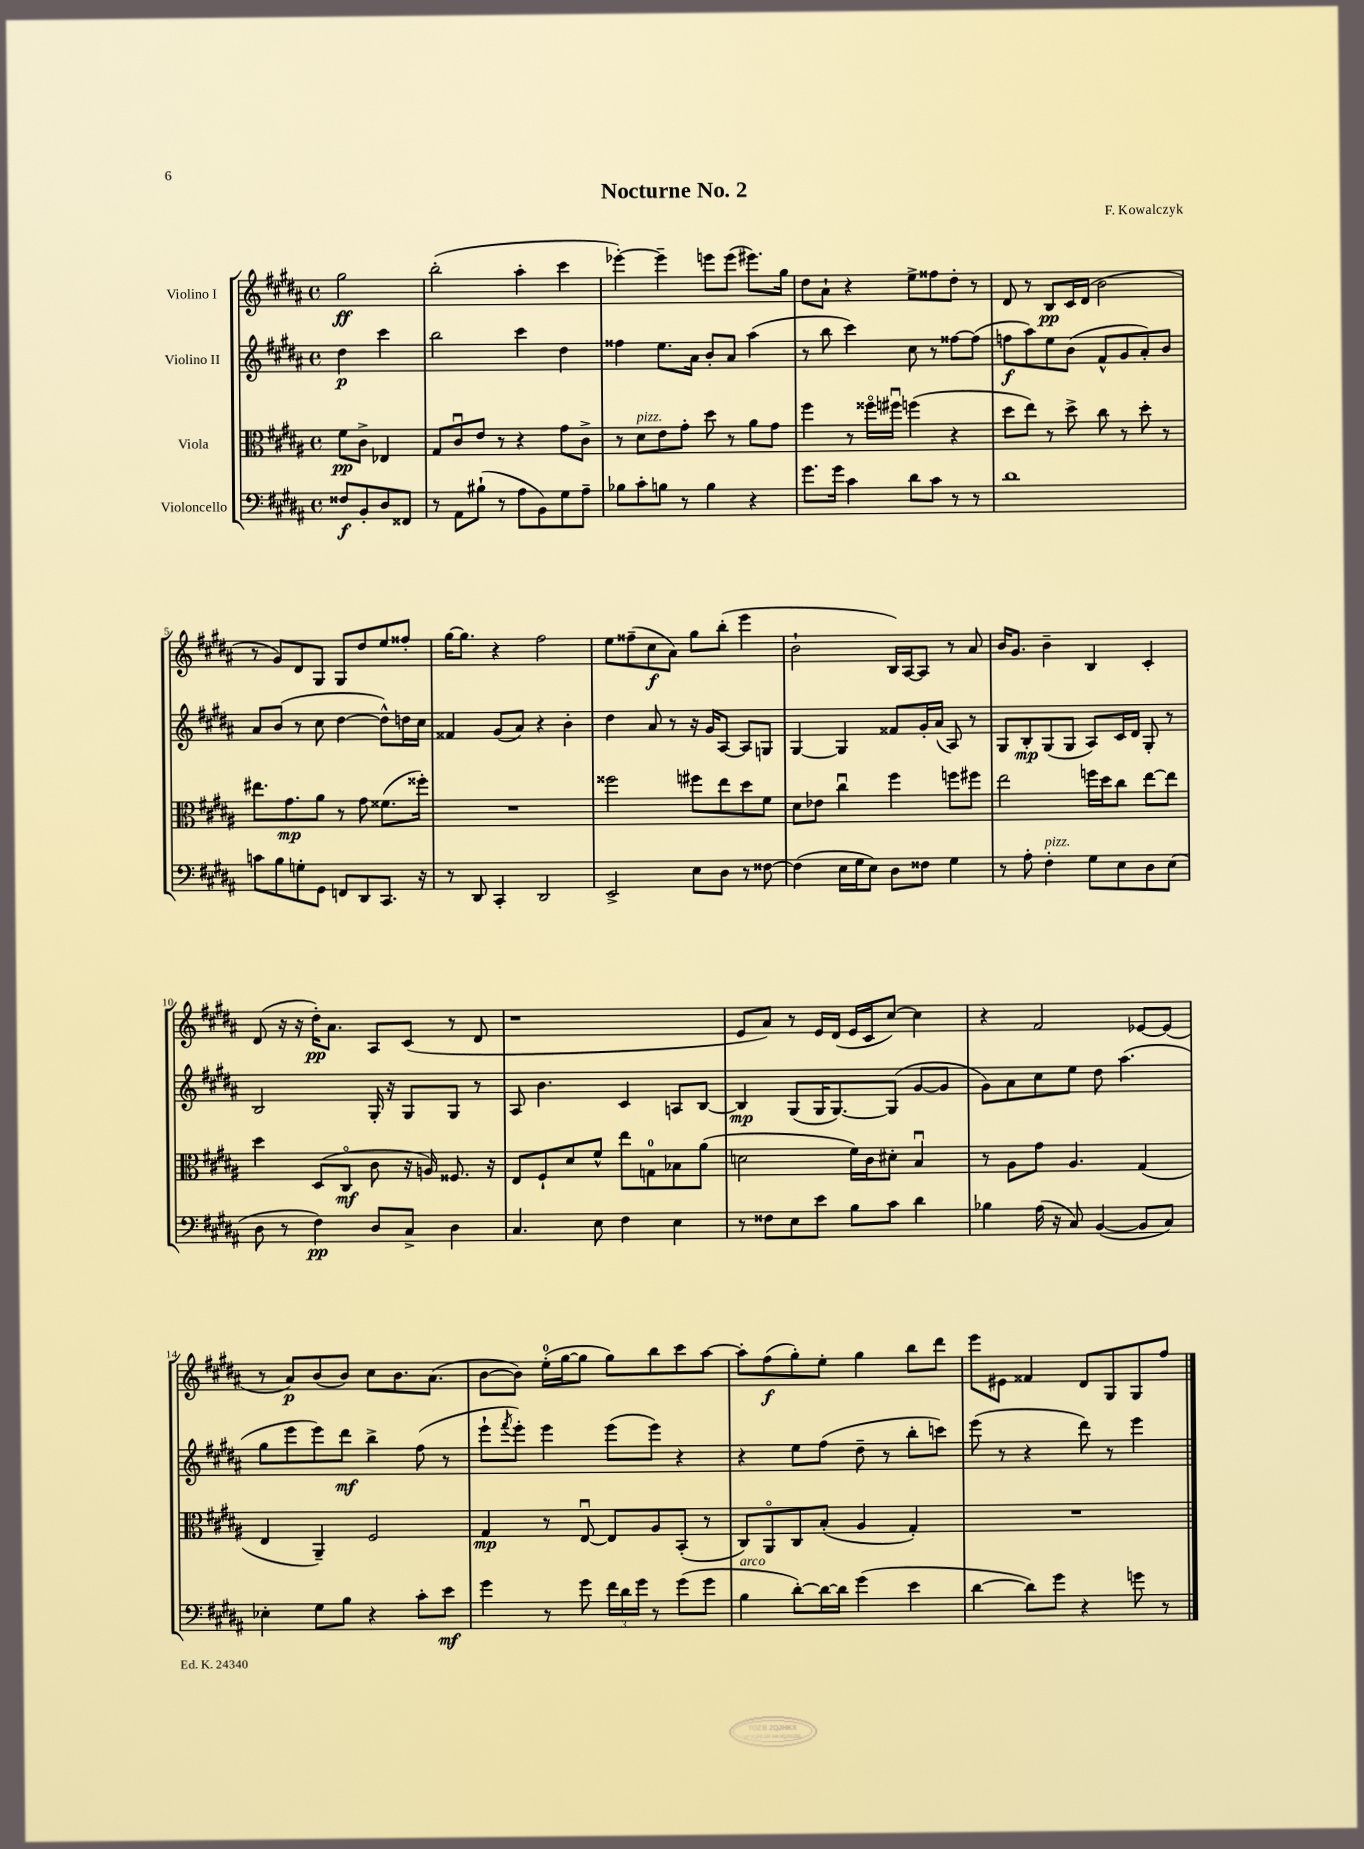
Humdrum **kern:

**kern	**dynam	**kern	**dynam	**kern	**dynam	**kern	**dynam
*part4	*part4	*part3	*part3	*part2	*part2	*part1	*part1
*staff4	*staff4	*staff3	*staff3	*staff2	*staff2	*staff1	*staff1
*I"Violoncello	*	*I"Viola	*	*I"Violino II	*	*I"Violino I	*
*clefF4	*	*clefC3	*	*clefG2	*	*clefG2	*
*k[f#c#g#d#a#]	*	*k[f#c#g#d#a#]	*	*k[f#c#g#d#a#]	*	*k[f#c#g#d#a#]	*
*M4/4	*	*M4/4	*	*M4/4	*	*M4/4	*
*met(c)	*	*met(c)	*	*met(c)	*	*met(c)	*
=	=	=	=	=	=	=	=
8F##X/L	f	8f#\L	pp	4dd#\	p	2gg#\	ff
8BB'/	.	8c#^\J	.	.	.	.	.
8D#/	.	4E-X/	.	4ccc#\	.	.	.
8FF##X/J	.	.	.	.	.	.	.
=1	=1	=1	=1	=1	=1	=1	=1
8r	.	8G#/L	.	2bb\	.	(2bb'\	.
8AA#\L	.	8c#u/	.	.	.	.	.
(8B#X`\J	.	8e/J	.	.	.	.	.
8r	.	8r	.	.	.	.	.
8A#\L	.	4r	.	4ccc#\	.	4aa#'\	.
8BB\)	.	.	.	.	.	.	.
8G#\	.	8g#\L	.	4dd#\	.	4ccc#\	.
8A#~\J	.	8c#^\J	.	.	.	.	.
=2	=2	=2	=2	=2	=2	=2	=2
8B-X\L	.	8r	.	4ff##X\	.	[4eee-X'\)	.
!	!	!LO:TX:a:i:t=pizz.	!	!	!	!	!
8c#'\	.	8d#\L	.	.	.	.	.
8Bn\J	.	8e\	.	8.ee\L	.	4eee-~\]	.
8r	.	8g#'\J	.	.	.	.	.
.	.	.	.	16a#\Jk	.	.	.
4B\	.	8dd#\	.	8b'/L	.	8eeen\L	.
.	.	8r	.	8a#/J	.	(8eee\J	.
4r	.	8a#\L	.	(4aa#\	.	8.eee#X\L)	.
.	.	8g#\J	.	.	.	.	.
.	.	.	.	.	.	16gg#\Jk	.
=3	=3	=3	=3	=3	=3	=3	=3
8.g#\L	.	4ff#\	.	8r	.	8dd#\L	.
.	.	.	.	8bb\	.	8a#`\J	.
16g#\Jk	.	.	.	.	.	.	.
4c#\	.	8r	.	4ccc#\)	.	4r	.
.	.	16ff##X\LL	.	.	.	.	.
.	.	16ff#Xu\JJ	.	.	.	.	.
8d#\L	.	(4ffn\	.	8cc#\	.	8ee^\L	.
8c#\J	.	.	.	8r	.	8ff##X\	.
8r	.	4r	.	[8ff##X\L	.	8dd#'\J	.
8r	.	.	.	(8ff##\J]	.	8r	.
=4	=4	=4	=4	=4	=4	=4	=4
1d#	.	8dd#\L	.	8ffn\L	f	8d#/	.
.	.	8ee\J)	.	8aa#\)	.	8r	.
.	.	8r	.	8ee\	.	8B/L	pp
.	.	8dd#^\	.	(8b\J	.	16c#/L	.
.	.	.	.	.	.	(16d#/JJ	.
.	.	8cc#\	.	8f#^^/L	.	2b\	.
.	.	8r	.	8g#/	.	.	.
.	.	8dd#'\	.	8a#'/)	.	.	.
.	.	8r	.	8b/J	.	.	.
!!LO:LB:g=z
=5	=5	=5	=5	=5	=5	=5	=5
8cn\L	.	8.ee#X\L	.	8a#/L	.	8r	.
8B\	.	.	.	(8b/J	.	8g#/L)	.
.	.	8.g#\	mp	.	.	.	.
8Gn'\	.	.	.	8r	.	8d#/	.
8GG#\J	.	8a#\J	.	8cc#\	.	8G#/J	.
8FFn/L	.	8r	.	[4dd#\	.	8G#/L	.
8DD#/	.	8g#\	.	.	.	8dd#/	.
8.CC#/J	.	(8.f##X\L	.	8dd#^^\L])	.	8ee/	.
.	.	.	.	16ddn\L	.	8ff##X'/J	.
16r	.	16ff##X'\Jk)	.	16cc#\JJ	.	.	.
=6	=6	=6	=6	=6	=6	=6	=6
8r	.	1r	.	4f##X/	.	[16gg#\KL	.
.	.	.	.	.	.	8.gg#\J]	.
8DD#/	.	.	.	.	.	.	.
4CC#'/	.	.	.	(8g#/L	.	4r	.
.	.	.	.	8a#/J)	.	.	.
2DD#/	.	.	.	4r	.	2ff#\	.
.	.	.	.	4b'\	.	.	.
=7	=7	=7	=7	=7	=7	=7	=7
2EE^/	.	2ff##X\	.	4dd#\	.	8ee\L	.
.	.	.	.	.	.	(8ff##X~\	.
.	.	.	.	8a#/	.	8cc#\	f
.	.	.	.	8r	.	8a#\J)	.
8E\L	.	8ff#X\L	.	16r	.	8gg#\L	.
.	.	.	.	16g#/KL	.	.	.
8D#\J	.	8ee\	.	[8A#/J	.	(8bb'\J	.
8r	.	8dd#\	.	8A#/L]	.	4eee\	.
[8F##X\	.	8f#\J	.	8Gn/J	.	.	.
=8	=8	=8	=8	=8	=8	=8	=8
(4F##\]	.	8d#\L	.	[4G#/	.	2b`\	.
.	.	8e-X\J	.	.	.	.	.
16E\LL	.	4cc#u\	.	4G#/]	.	.	.
16G#\J	.	.	.	.	.	.	.
8E\J)	.	.	.	.	.	.	.
8D#\L	.	4ff#\	.	8f##X/L	.	16B/LL)	.
.	.	.	.	.	.	[16A#/J	.
8F##X\J	.	.	.	16g#'/L	.	8A#/J]	.
.	.	.	.	(16a#/JJ	.	.	.
4G#\	.	8ffn\L	.	8A#/)	.	8r	.
.	.	8ff#X\J	.	8r	.	8a#/	.
=9	=9	=9	=9	=9	=9	=9	=9
8r	.	2ee\	.	8G#/L	.	16b/KL	.
.	.	.	.	.	.	8.g#/J	.
8A#'\	.	.	.	8B'/	mp	.	.
!LO:TX:a:i:t=pizz.	!	!	!	!	!	!	!
4F#'\	.	.	.	(8G#/	.	4b~\	.
.	.	.	.	8G#/J	.	.	.
8G#\L	.	16ffn\LL	.	8A#/L)	.	4B/	.
.	.	16dd#\J	.	.	.	.	.
8E\	.	8cc#\J	.	16c#/L	.	.	.
.	.	.	.	16d#/JJ	.	.	.
8D#\	.	[8ee\L	.	8G#'/	.	4c#'/	.
(8E\J	.	8ee\J]	.	8r	.	.	.
!!LO:LB:g=z
=10	=10	=10	=10	=10	=10	=10	=10
8D#\	.	4dd#\	.	2B/	.	(8d#/	.
8r	.	.	.	.	.	16r	.
.	.	.	.	.	.	16r	.
4F#\)	pp	(8D#/L	.	.	.	16dd#'\KL)	pp
.	.	.	.	.	.	8.a#\J	.
.	.	8C#/J	mf	.	.	.	.
8D#/L	.	8c#\	.	16G#'/	.	8A#/L	.
.	.	.	.	16r	.	.	.
8C#^/J	.	16r	.	8G#/L	.	(8c#/J	.
.	.	16An/)	.	.	.	.	.
4D#\	.	8.F##X/	.	8G#/J	.	8r	.
.	.	.	.	8r	.	8d#/	.
.	.	16r	.	.	.	.	.
=11	=11	=11	=11	=11	=11	=11	=11
4.C#/	.	8E/L	.	8A#/	.	1r	.
.	.	8F#`/	.	4.b\	.	.	.
.	.	8d#/	.	.	.	.	.
8E\	.	8f#^^/J	.	.	.	.	.
4F#\	.	8ee\L	.	4c#/	.	.	.
.	.	8Gn\	.	.	.	.	.
4E\	.	8B-X\	.	8An/L	.	.	.
.	.	(8a#\J	.	[8B/J	.	.	.
=12	=12	=12	=12	=12	=12	=12	=12
8r	.	2dn\	.	4B/]	mp	8e/L	.
8F##X\L	.	.	.	.	.	8a#/J)	.
8E\	.	.	.	(8G#/L	.	8r	.
8e\J	.	.	.	16G#/K	.	16e/LL	.
.	.	.	.	[8.G#/)	.	(16d#/JJ	.
8B\L	.	16f#\LL)	.	.	.	16e/LL	.
.	.	16c#\J	.	.	.	16c#/J	.
8c#\J	.	8d#X'\J	.	(8G#/J]	.	[8cc#/J)	.
4d#\	.	4Bu/	.	[8g#/L	.	4cc#\]	.
.	.	.	.	8g#/J]	.	.	.
=13	=13	=13	=13	=13	=13	=13	=13
4B-X\	.	8r	.	8g#\L)	.	4r	.
.	.	8A#\L	.	8a#\	.	.	.
(16A#\	.	8g#\J	.	8cc#\	.	2f#/	.
16r	.	.	.	.	.	.	.
8C#/)	.	4.A#/	.	8ee\J	.	.	.
([4BB/	.	.	.	8dd#\	.	.	.
.	.	.	.	(4.aa#\	.	.	.
8BB/L]	.	(4G#/	.	.	.	[8e-X/L	.
8C#/J)	.	.	.	.	.	(8e-/J]	.
!!LO:LB:g=z
=14	=14	=14	=14	=14	=14	=14	=14
4E-X'\	.	4E/	.	8gg#\L	.	8r	.
.	.	.	.	8eee\	.	8a#/L)	p
8G#\L	.	4AA#~/)	.	8eee\)	.	(8b/	.
8B\J	.	.	.	8ddd#\J	mf	8b/J)	.
4r	.	2F#/	.	4bb^\	.	8cc#\L	.
.	.	.	.	.	.	8.b\	.
8c#'\L	.	.	.	(8ff#\	.	.	.
.	.	.	.	.	.	(8.a#\J	.
8e\J	mf	.	.	8r	.	.	.
=15	=15	=15	=15	=15	=15	=15	=15
4g#\	.	4G#/	mp	8eee`\L	.	[8b\L	.
.	.	.	.	8qfff#/	.	.	.
.	.	.	.	8eee'\J)	.	8b\J])	.
8r	.	8r	.	4eee\	.	(16ee'\LL	.
.	.	.	.	.	.	[16gg#\J	.
8g#\	.	[8Eu/	.	.	.	8gg#\J]	.
24f#\LL	.	8E/L]	.	(8eee\L	.	8gg#\L)	.
24d#\	.	.	.	.	.	.	.
24g#\JJ	.	.	.	.	.	.	.
8r	.	8A#/	.	8eee\J)	.	8bb\	.
(8g#\L	.	(8BB'/J	.	4r	.	8ccc#\	.
8g#\J	.	8r	.	.	.	[8aa#\J	.
=16	=16	=16	=16	=16	=16	=16	=16
!LO:TX:a:i:t=arco	!	!	!	!	!	!	!
4B\	.	8C#/L)	.	4r	.	8aa#'\L]	.
.	.	8AA#/	.	.	.	(8ff#\	f
[8d#'\L)	.	8C#/	.	8ee\L	.	8gg#'\)	.
16d#\L_	.	(8B'/J	.	(8ff#\J	.	8ee'\J	.
16d#\JJ]	.	.	.	.	.	.	.
(4g#\	.	4A#/	.	8dd#~\	.	4gg#\	.
.	.	.	.	8r	.	.	.
4e\	.	4G#'/)	.	8bb'\L	.	8bb\L	.
.	.	.	.	8cccn\J)	.	8ddd#\J	.
=17	=17	=17	=17	=17	=17	=17	=17
[4d#\	.	1r	.	(8eee\	.	8eee\L	.
.	.	.	.	8r	.	8e#X\J	.
8d#\L])	.	.	.	4r	.	4f##X/	.
8g#\J	.	.	.	.	.	.	.
4r	.	.	.	8ddd#\)	.	8d#/L	.
.	.	.	.	8r	.	8G#/	.
8gn\	.	.	.	4eee\	.	8G#/	.
8r	.	.	.	.	.	8ff#/J	.
==	==	==	==	==	==	==	==
*-	*-	*-	*-	*-	*-	*-	*-
